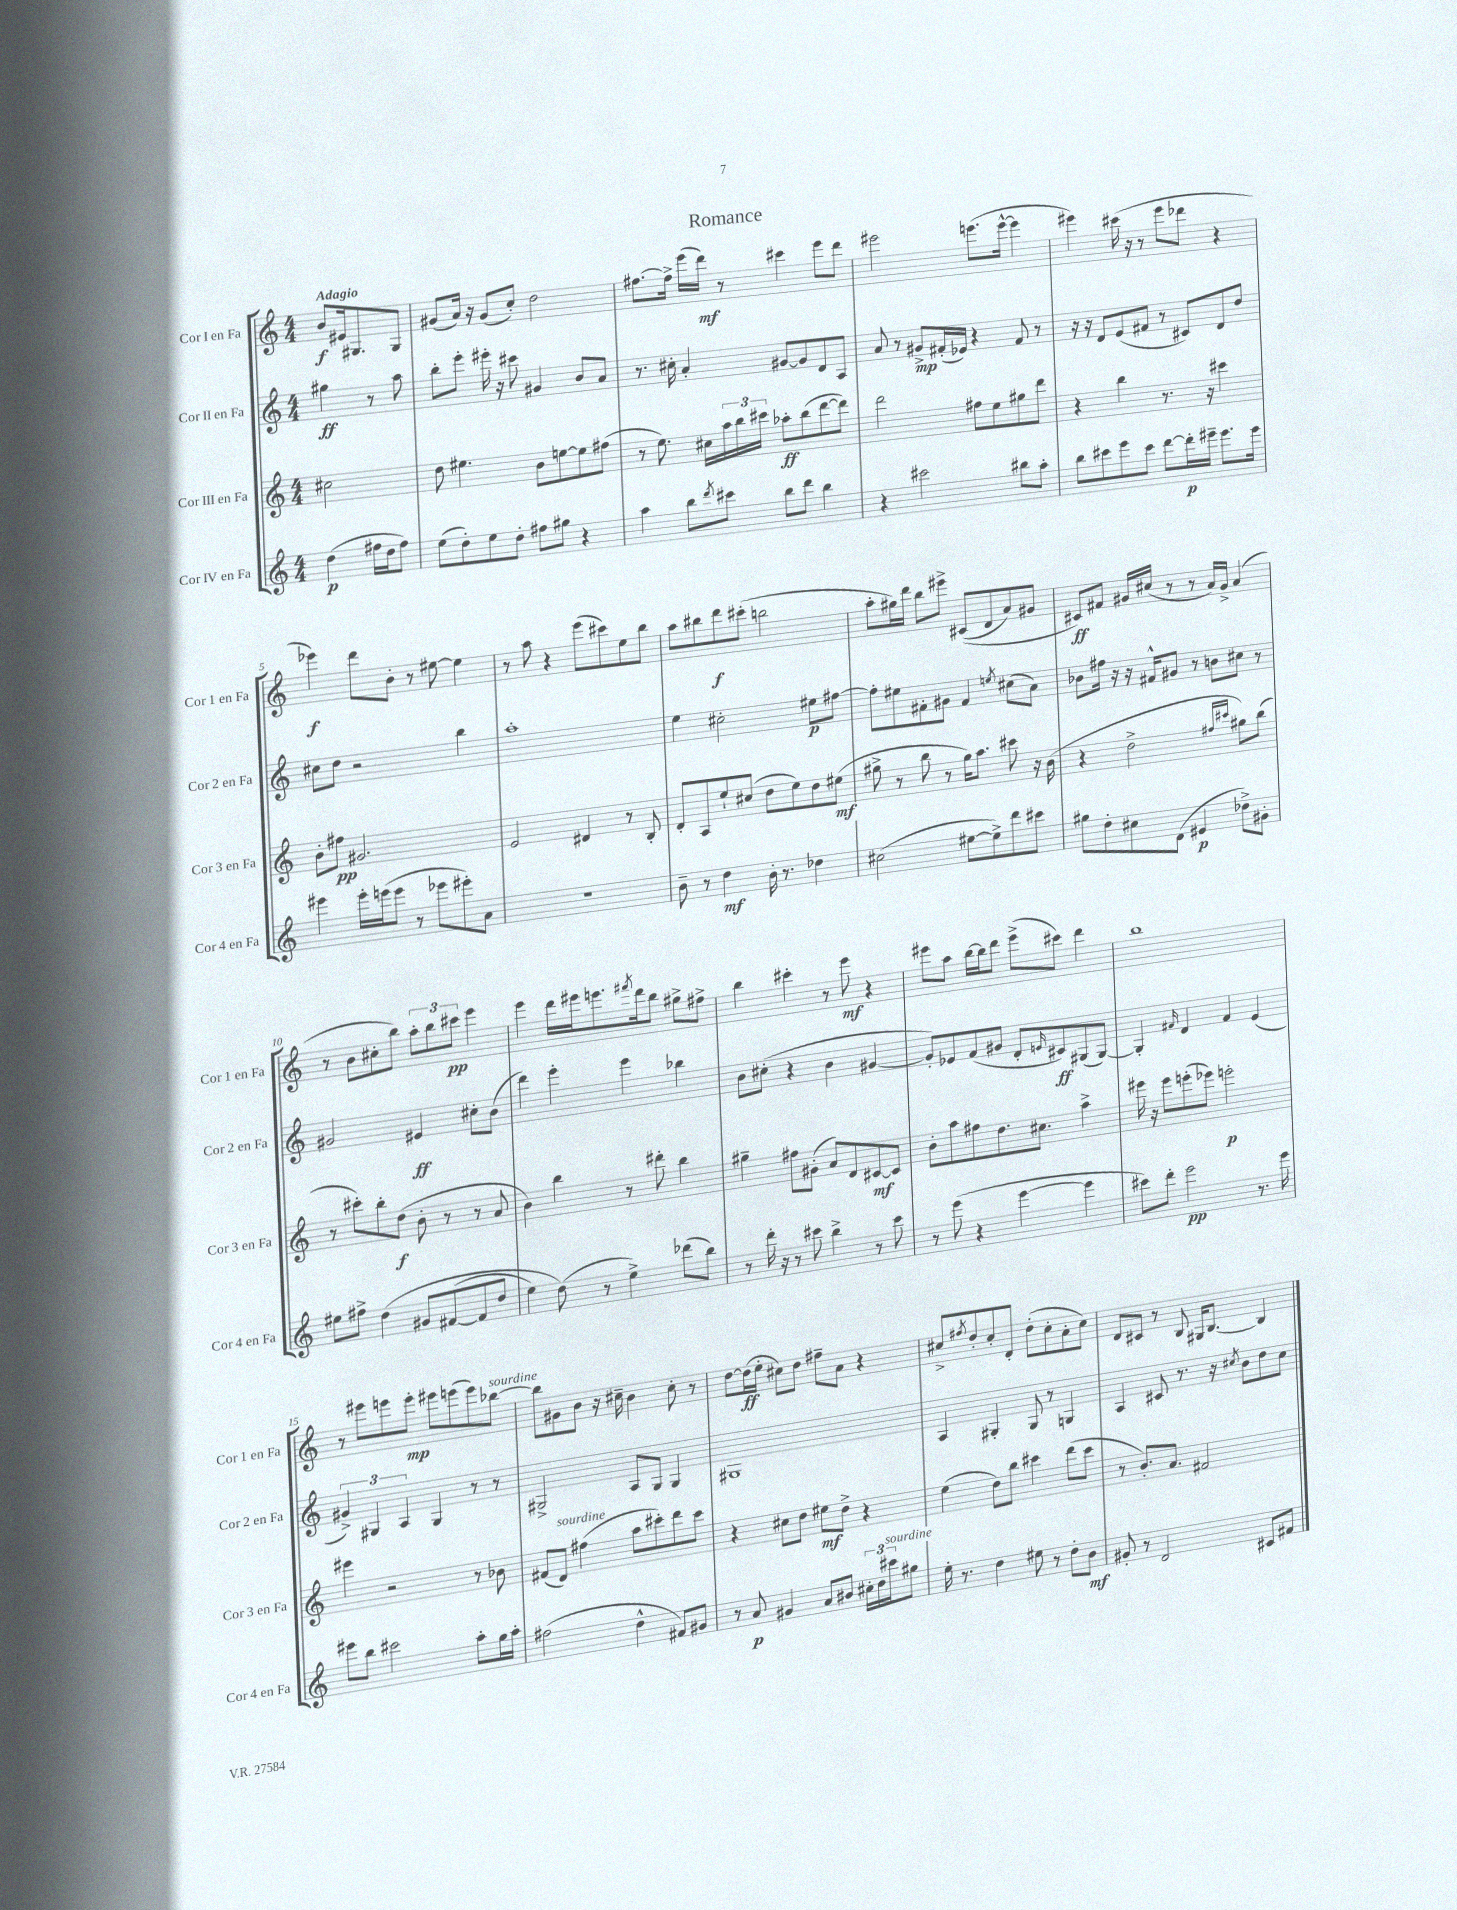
\header { title = "Romance" }
<<
\new StaffGroup <<
\new Staff = "s0" \with { instrumentName = "Cor I en Fa" shortInstrumentName = "Cor 1 en Fa" } {
    \clef treble \key c \major \numericTimeSignature \time 4/4 \partial 2 \tempo "Adagio"
    b'8\f eis'16 gis8. gis8 |
    gis'8( a'16) r16 gis'8( c''8-.) d''2 |
    fis''8.~ fis''16-> e'''16( d'''16\mf) r8 cis'''4 e'''8 d'''8 |
    eis'''2 e'''8.( e'''16~-^ e'''4 |
    eis'''4) cis'''16( r16 r8 eis'''8 des'''8 r4 |
    ees'''4\f) d'''8 b'8-. r8 eis''8~ eis''4 |
    r8 a''8 r4 e'''8( cis'''8) e''8 b''8 |
    a''8 bis''8 d'''8\f cis'''8-.( b''2 |
    a''8-. gis''16) d'''16 b''8 eis'''8-> cis'8(\( d'8 a'8) gis'8 |
    cis'8\ff\) fis'8 gis'16 cis''16( r8 r8 a'16) gis'16-> a'4( |
    r8 b'8 cis''8-. b''8) \tuplet 3/2 { a''8-. b''8 cis'''8\pp } e'''4 |
    e'''4 d'''16 eis'''16 e'''8. \acciaccatura { fis'''8 } d'''16 b''8 gis''8-> fis''8-> |
    b''4 cis'''4-. r8 e'''8\mf r4 |
    eis'''8 a''8 b''16~ b''16 d'''8 eis'''8->( cis'''8) d'''4 |
    b''1 |
    r8 eis'''8 e'''8 e'''8-.\mp eis'''8 e'''8( e'''8) bes''8~^\markup { \italic "sourdine" } |
    bes''8 gis'8 b'8 r16 cis''16-- b'4 cis''8-. r8 |
    d''8~ d''16\ff( e''16-. cis''8) d''8 fis''8-- a'8 r4 |
    cis''8-> \acciaccatura { fis''8 } d''8-. cis''8-. d'8-. d''8-.( cis''8-. a'8-. cis''8) |
    d'8 cis'8 r8 b8 gis16 b8.~ b4 \bar "|." |
}
\new Staff = "s1" \with { instrumentName = "Cor II en Fa" shortInstrumentName = "Cor 2 en Fa" } {
    \clef treble \key c \major \numericTimeSignature \time 4/4 \partial 2
    gis''4\ff r8 a''8 |
    b''8-. e'''8-. eis'''16-. r16 cis'''8 gis'4 b'8 a'8 |
    r8. cis''16-. a'4-. gis'8~ gis'8 d'8 a8 |
    a'8 r8 gis'8->\mp fis'16-.( ees'16) r4 fis'8 r8 |
    r16 r16 d'8 e'8( fis'8 r8 cis'8) d'8 d''8 |
    cis''8 d''8 r2 b''4 |
    a''1-. |
    e''4 cis''2-. eis''8\p fis''8~ |
    fis''8-. eis''8 fis'8-. gis'8 fis'4 \acciaccatura { e''8 } cis''8( a'8) |
    bes'8 fis''16 r16 r16 fis'16-^ gis'8 r8 b'8 cis''8 r8 |
    gis'2 eis'4\ff cis''8-. b'8( |
    d'''4) e'''4-. e'''4 bes''4 |
    b'8 cis''8-.( r4 b'4 gis'4~ |
    gis'8-.) ees'8 f'8( gis'8 d'8-. \grace { e'16 } cis'8\ff) gis8( gis8~) |
    gis4-. \grace { fis'16 } d'4 fis'4 e'4( |
    \tuplet 3/2 { gis'4->) gis4 a4 } gis4 r8 r8 |
    gis2-> a8 gis8 gis4 |
    gis1 |
    a4 gis4-. gis8 r8 g4 |
    a4 cis'8 r8. r16 \acciaccatura { cis''8 } b'8 d''8 cis''8 \bar "|." |
}
\new Staff = "s2" \with { instrumentName = "Cor III en Fa" shortInstrumentName = "Cor 3 en Fa" } {
    \clef treble \key c \major \numericTimeSignature \time 4/4 \partial 2
    cis''2 |
    d''8 eis''4. b'8 e''8~ e''8 fis''8( |
    r8 e''8.) cis''16 \tuplet 3/2 { a''16 b''16 cis'''16 } aes''8-.\ff b''8( d'''8~ d'''8) |
    d'''2 fis''8 e''8 gis''8 d'''8 |
    r4 b''4 r8. r16 cis'''4 |
    b'8-. fis''8\pp gis'2. |
    e'2 dis'4 r8 b8-. |
    d'8-. a8 e''8-! cis''8( d''8 e''8) d''8 eis''8\mf( |
    gis''8-> r8 b''8 r8 gis''16) a''8. cis'''8 r16 b'16( |
    r4 d''2-> \grace { fis''16 cis'''16 } gis''8) b''8( |
    r8 cis'''8-.) b''8-. d''8\f( b'8-. r8 r8 a'8 |
    b'4) b''4 r8 dis'''8-. b''4 |
    gis''4-- fis''8 gis'8-.( a'8) d'8 cis'8~\mf cis'8 |
    b'8-. a''8 fis''8 d''8. cis''8. a''4-> |
    eis'''16 r16 eis'''8 e'''8-.( ees'''8) e'''2-.\p |
    eis'''4 r2 r8 bes'8 |
    fis'8( d'8^\markup { \italic "sourdine" }) fis''4( a''8 cis'''8-.) d'''8 cis'''8 |
    r4 cis''8 d''8 eis''8\mf d''8-> r4 |
    e''4( d''8) b''8 cis'''4 d'''8( cis'''8 |
    r8 b'8.-.) a'8. fis'2 \bar "|." |
}
\new Staff = "s3" \with { instrumentName = "Cor IV en Fa" shortInstrumentName = "Cor 4 en Fa" } {
    \clef treble \key c \major \numericTimeSignature \time 4/4 \partial 2
    d''4\p( fis''16 d''16 fis''8) |
    e''8( d''8-.) e''8 d''8-. fis''8 gis''8 r4 |
    a''4 b''8 \acciaccatura { d'''8 } cis'''8 b''8 d'''8 b''4 |
    r4 cis'''2 bis''8 a''8-. |
    b''8 cis'''8 e'''8 cis'''8 d'''8~ d'''16-.\p eis'''16-- eis'''8. eis'''16 |
    eis'''4 eis'''16-. e'''16( e'''8 r8 ees'''8 eis'''8-.) a'8 |
    R1 |
    b'8-- r8 d''4\mf b'16-. r8. des''4 |
    cis''2( eis''8~ eis''8->) d'''8 cis'''8 |
    gis''8 d''8-. cis''8 d'8( eis'4\p des''8->) gis'8-. |
    eis''8 fis''8-> d''4\( gis'8 fis'8~( fis'8 d''8 |
    e''4) d''8(\) r8 e''4->) des'''8( b''8) |
    r8 d'''16-. r16 r8 cis'''8 b''4-> r8 cis'''8 |
    r8 e'''8( r4 e'''4~ e'''4 |
    cis'''8) d'''8-. e'''2\pp r8. e'''16 |
    eis'''8 b''8 cis'''2 a''8-. g''16 a''16-. |
    fis''2( d''4-^ fis'8) gis'8 |
    r8 a'8\p gis'4 a'8 bis'8 \tuplet 3/2 { cis''16-. d''16 cis'''16^\markup { \italic "sourdine" } } gis''8 |
    e''16-. r8. d''4 eis''8 r8 d''8-. b'8\mf |
    gis'8-. r8 d'2 cis'8 fis'8 \bar "|." |
}
>>
>>
